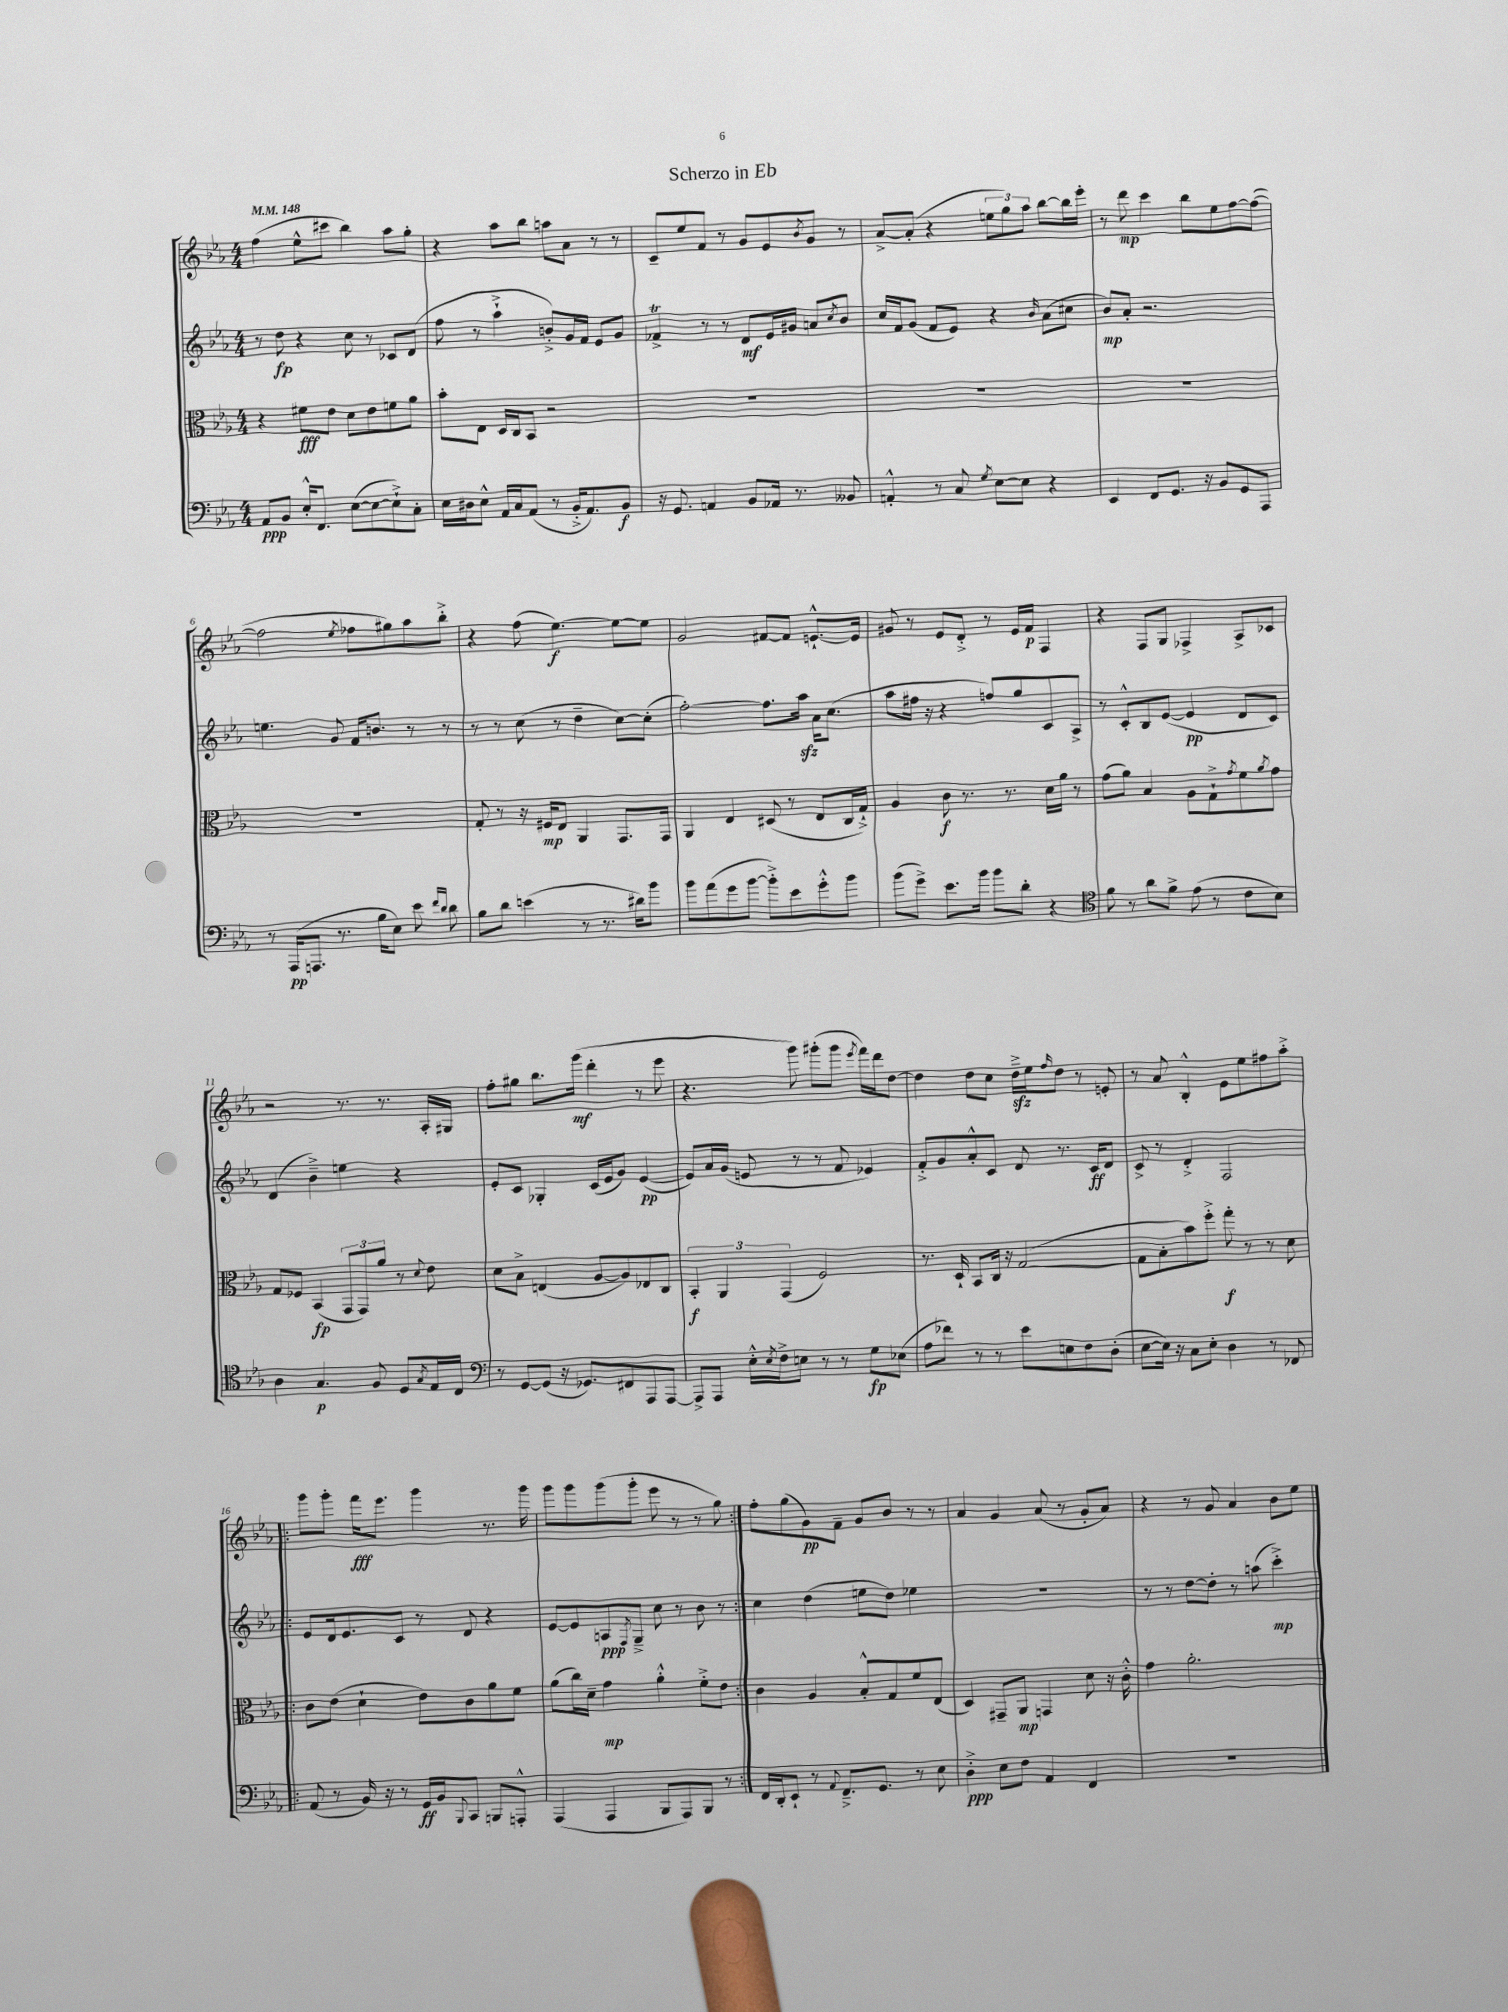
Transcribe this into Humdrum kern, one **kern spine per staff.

**kern	**dynam	**kern	**dynam	**kern	**dynam	**kern	**dynam
*part4	*part4	*part3	*part3	*part2	*part2	*part1	*part1
*staff4	*staff4	*staff3	*staff3	*staff2	*staff2	*staff1	*staff1
*clefF4	*	*clefC3	*	*clefG2	*	*clefG2	*
*k[b-e-a-]	*	*k[b-e-a-]	*	*k[b-e-a-]	*	*k[b-e-a-]	*
*M4/4	*	*M4/4	*	*M4/4	*	*M4/4	*
*MM148	*	*MM148	*	*MM148	*	*MM148	*
=1	=1	=1	=1	=1	=1	=1	=1
8AA-/L	ppp	4r	.	8r	.	(4ff\	.
8BB-/J	.	.	.	8dd\	fp	.	.
16E-'^^/KL	.	8f#X\L	fff	4r	.	8ee-^^\L	.
8.FF/J	.	.	.	.	.	.	.
.	.	8e-\J	.	.	.	8ccc#X\J	.
([8E-\L	.	8d\L	.	8cc\	.	4bb-\)	.
8E-\_	.	8e-\	.	8r	.	.	.
8E-`^\])	.	8fn\	.	8c-X/L	.	8aa-\L	.
8C'\J	.	8a-\J	.	(8d/J	.	8gg'\J	.
=2	=2	=2	=2	=2	=2	=2	=2
16E-\LL	.	8b-'\L	.	8ff\	.	4r	.
16D#X\J	.	.	.	.	.	.	.
8E-^^\J	.	8E-\J	.	8r	.	.	.
16AA-/LL	.	16D/LL	.	4aa-`^\	.	8aa-\L	.
16C/J	.	16C/J	.	.	.	.	.
(8AA-/J	.	8BB-/J	.	.	.	8bb-\J	.
8r	.	2r	.	8bn'^/L)	.	8aan\L	.
16BB-'^/KL	.	.	.	16g/L	.	8a-\J	.
8.AA-/)	.	.	.	16f/JJ	.	.	.
.	.	.	.	8e-/L	.	8r	.
8BB-/J	f	.	.	8g/J	.	8r	.
=3	=3	=3	=3	=3	=3	=3	=3
16r	.	1r	.	4f-XT^/	.	8c~/L	.
8.GG/	.	.	.	.	.	.	.
.	.	.	.	.	.	8ee-/	.
4AAn/	.	.	.	8r	.	8f/J	.
.	.	.	.	8r	.	8r	.
8BB-/L	.	.	.	8d/L	mf	8g/L	.
16AA-X/Jk	.	.	.	16e-/L	.	8e-/	.
8.r	.	.	.	16g#X/JJ	.	.	.
.	.	.	.	.	.	8qb-/	.
.	.	.	.	8an/L	.	8g/J	.
.	.	.	.	8qcc/	.	.	.
8BB--X/	.	.	.	8b-/J	.	8r	.
=4	=4	=4	=4	=4	=4	=4	=4
4AAn'^^/	.	1r	.	16cc/LL	.	[8a-^/L	.
.	.	.	.	16f/J	.	.	.
.	.	.	.	(8g/J	.	(8a-'/J]	.
8r	.	.	.	8f/L	.	4r	.
8C/	.	.	.	8e-/J)	.	.	.
8qG/	.	.	.	.	.	.	.
[8E-\L	.	.	.	4r	.	12een\L	.
.	.	.	.	.	.	12gg\)	.
8E-\J]	.	.	.	.	.	.	.
.	.	.	.	.	.	12aa-\J	.
.	.	.	.	16qqb-/	.	.	.
4r	.	.	.	(8a-\L	.	[8bb-\L	.
.	.	.	.	8cc#X\J	.	16bb-\L]	.
.	.	.	.	.	.	16eee-'\JJ	.
=5	=5	=5	=5	=5	=5	=5	=5
4EE-/	.	1r	.	8b-/L)	mp	8r	.
.	.	.	.	8a-'/J	.	8ddd\	mp
8FF/L	.	.	.	2.r	.	4ccc\	.
8.GG/J	.	.	.	.	.	.	.
.	.	.	.	.	.	8bb-\L	.
16r	.	.	.	.	.	.	.
8BB-/L	.	.	.	.	.	8ee-\	.
8GG/	.	.	.	.	.	[8ff\	.
8AAA-/J	.	.	.	.	.	(8ff\J_	.
!!LO:LB:g=z
=6	=6	=6	=6	=6	=6	=6	=6
8r	.	1r	.	4.een\	.	2ff\]	.
(16AAA-/KL	pp	.	.	.	.	.	.
8.AAAn/J	.	.	.	.	.	.	.
8.r	.	.	.	8g/	.	.	.
.	.	.	.	.	.	8qee-/	.
.	.	.	.	16f/KL	.	8ff-X\L	.
16B-\KL	.	.	.	8.bn/J	.	.	.
8E-\J)	.	.	.	.	.	8gg#X\)	.
8e-\	.	.	.	8r	.	8aa-\	.
16qqf/LL	.	.	.	.	.	.	.
16qqd/JJ	.	.	.	.	.	.	.
8d\	.	.	.	8r	.	8bb-'^\J	.
=7	=7	=7	=7	=7	=7	=7	=7
8B-\L	.	8G'/	.	8r	.	4r	.
8d\J	.	8r	.	8r	.	.	.
(4en\	.	16r	.	(8cc\	.	(8ff\	.
.	.	16F#X/KL	mp	.	.	.	.
.	.	8E-/J	.	8r	.	[4.ee-\)	f
8r	.	4AA-/	.	4dd~\	.	.	.
8.r	.	.	.	.	.	.	.
.	.	8.GG/L	.	[8cc\L)	.	8ee-\L_	.
16d#X\KL)	.	.	.	.	.	.	.
8b-\J	.	.	.	(8cc'\J]	.	8ee-\J]	.
.	.	16GG/Jk	.	.	.	.	.
=8	=8	=8	=8	=8	=8	=8	=8
8b-\L	.	4AA-/	.	[2ff'\)	.	2g/	.
(8a-\	.	.	.	.	.	.	.
8g\	.	4E-/	.	.	.	.	.
[8b-\J	.	.	.	.	.	.	.
8b-'^\L])	.	(8D#X/	.	8.ff\L]	.	[8f#X/L	.
8e-\	.	8r	.	.	.	8f#/J]	.
.	.	.	.	16aa-zz\Jk	.	.	.
8g'^^\	.	8E-/L	.	16a-\KL	.	[8.en`^^/L	.
.	.	.	.	(8.cc\J	.	.	.
8b-\J	.	16C/L	.	.	.	.	.
.	.	16G`^/JJ)	.	.	.	16e/Jk]	.
=9	=9	=9	=9	=9	=9	=9	=9
(8b-\L	.	4A-/	.	8aa-\L	.	8g#X/	.
8g^\J)	.	.	.	16ff#X\Jk	.	8r	.
.	.	.	.	16r	.	.	.
8.e-\L	.	8c\	f	4r	.	8e-/L	.
.	.	8.r	.	.	.	8d'^/J	.
16b-\Jk	.	.	.	.	.	.	.
8b-\L	.	.	.	8ffn/L)	.	8r	.
.	.	8.r	.	.	.	.	.
8d'\J	.	.	.	8gg/	.	16e-/LL	.
.	.	.	.	.	.	16f/JJ	p
4r	.	16d\LL	.	8c/	.	4F/	.
.	.	16a-\JJ	.	.	.	.	.
.	.	8r	.	8A-^/J	.	.	.
=10	=10	=10	=10	=10	=10	=10	=10
*clefC4	*	*	*	*	*	*	*
8f\	.	(8g\L	.	8r	.	4r	.
8r	.	8a-\J)	.	8c'^^/L	.	.	.
8a-\L	.	4B-/	.	8B-/	.	8F/L	.
8f^\J	.	.	.	([8e-/J	.	8G/J	.
(8e-\	.	8A-\L	.	4e-/]	pp	4F-X^/	.
8r	.	8G`^\	.	.	.	.	.
.	.	8qg/	.	.	.	.	.
8c\L	.	8f\	.	8d/L	.	8A-^/L	.
.	.	8qa-/	.	.	.	.	.
8B-\J)	.	8g\J	.	8c/J)	.	8c-X/J	.
!!LO:LB:g=z
=11	=11	=11	=11	=11	=11	=11	=11
4A-\	.	8G/L	.	(4d/	.	2r	.
.	.	8F-X/J	.	.	.	.	.
4.G/	p	(4BB-/	fp	4b-~^\)	.	.	.
.	.	12GG/L	.	4een\	.	8.r	.
.	.	12GG/)	.	.	.	.	.
8F/	.	.	.	.	.	.	.
.	.	12a-/J	.	.	.	.	.
.	.	.	.	.	.	8.r	.
8D/L	.	8r	.	4r	.	.	.
8qG/	.	8qqd/	.	.	.	.	.
16E-/L	.	8e-\	.	.	.	16A-'/LL	.
16C/JJ	.	.	.	.	.	16G#X/JJ	.
=12	=12	=12	=12	=12	=12	=12	=12
*clefF4	*	*	*	*	*	*	*
8r	.	8d\L	.	8e-'/L	.	8ff'\L	.
[8GG/L	.	8B-^\J	.	8c/J	.	8gg#X\J	.
(8GG/J]	.	(4En/	.	4G-X'/	.	8.bb-\L	.
16r	.	.	.	.	.	.	.
8.GG-X/L)	.	.	.	.	.	(16ggg\Jk	mf
.	.	[8A-/L	.	(16c/LL	.	4ddd'\	.
.	.	.	.	16e-/J	.	.	.
8FF#X/	.	8A-/])	.	8g/J)	.	.	.
8AAA-/	.	8E-X/	.	([4e-/	pp	8r	.
[8AAA-/J	.	8C/J	.	.	.	8eee-\	.
=13	=13	=13	=13	=13	=13	=13	=13
8AAA-^/L]	.	6BB-'/	f	8e-/L])	.	4.r	.
8AAA-/J	.	.	.	16a-/L	.	.	.
.	.	6AA-/	.	.	.	.	.
.	.	.	.	(16g/JJ	.	.	.
16E-'^^\LL	.	.	.	8en/	.	.	.
8qE-/	.	.	.	.	.	.	.
16F^\J	.	.	.	.	.	.	.
.	.	(6GG/	.	.	.	.	.
8En\J	.	.	.	8r	.	8ggg\)	.
8r	.	2F/)	.	8r	.	(8ggg#X'\L	.
8r	.	.	.	8f/	.	8ggg#\J	.
.	.	.	.	.	.	8qeee-/	.
8G\L	fp	.	.	4e-X/)	.	16fff\LL)	.
.	.	.	.	.	.	16ddd\J	.
(8E-X\J	.	.	.	.	.	[8dd\J	.
=14	=14	=14	=14	=14	=14	=14	=14
8A-\L	.	8.r	.	8f'^/L	.	4dd\]	.
8f-X\J)	.	.	.	8g/	.	.	.
.	.	16D`/	.	.	.	.	.
8r	.	8BB-/L	.	8a-'^^/	.	8dd\L	.
8r	.	16C/Jk	.	8c/J	.	8cc\J	.
.	.	16r	.	.	.	.	.
8e-\L	.	([2G/	.	8d/	.	16ddzz~^\LL	.
.	.	.	.	.	.	16ee-\J	.
.	.	.	.	.	.	16qqff/	.
8En\	.	.	.	8.r	.	8dd\J	.
8F\	.	.	.	.	.	8r	.
.	.	.	.	16c/KL	ff	.	.
(8D'\J	.	.	.	8d/J	.	8en'/	.
=15	=15	=15	=15	=15	=15	=15	=15
[8E-\L	.	8G\L]	.	8c^/	.	8r	.
16E-\Jk])	.	8B-'\	.	8r	.	8a-/	.
16r	.	.	.	.	.	.	.
8C\L	.	8b-\)	.	4d'^/	.	4B-'^^/	.
8E-'\J	.	8ff'^\J	.	.	.	.	.
4D\	.	8gg'\	f	2F/	.	8e-\L	.
.	.	8r	.	.	.	8ee-\	.
8r	.	8r	.	.	.	8ff#X\	.
8FF-X/	.	8d\	.	.	.	8aa-'^\J	.
!!LO:LB:g=z
=16!|:	=16!|:	=16!|:	=16!|:	=16!|:	=16!|:	=16!|:	=16!|:
(8AA-/	.	8c\L	.	8e-/L	.	8ggg\L	.
8r	.	(8e-\J	.	16d/k	.	8ggg'\J	.
.	.	.	.	8.e-/	.	.	.
16BB-/)	.	4d`\	.	.	.	16fff\KL	fff
16r	.	.	.	.	.	8.eee-\J	.
8r	.	.	.	8c/J	.	.	.
16GG/LL	ff	8e-\L)	.	8r	.	4ggg\	.
16BB-/J	.	.	.	.	.	.	.
8qqBBB-/	.	.	.	.	.	.	.
8CC/J	.	8c\	.	8d/	.	.	.
8BBBn/L	.	8a-\	.	4r	.	8.r	.
8AAAn'^^/J	.	8f\J	.	.	.	.	.
.	.	.	.	.	.	16ggg\	.
=17	=17	=17	=17	=17	=17	=17	=17
(4AAA-/	.	(8a-\L	.	[8e-/L	.	8ggg\L	.
.	.	16cc\L)	.	8e-/]	.	8ggg\	.
.	.	16d~\JJ	.	.	.	.	.
4AAA-/	.	4g\	mp	8An/	ppp	(8ggg\	.
.	.	.	.	8qF/	.	.	.
.	.	.	.	8G~^/J	.	8ggg'\J	.
8BBB-/L	.	4a-'^^\	.	8cc\	.	8eee-\	.
8AAA-/)	.	.	.	8r	.	8r	.
8BBB-/J	.	8f'^\L	.	8b-\	.	8r	.
8r	.	8e-\J	.	8r	.	8gg\)	.
=18:|!	=18:|!	=18:|!	=18:|!	=18:|!	=18:|!	=18:|!	=18:|!
16FF/LL	.	4c\	.	4cc\	.	8ff'\L	.
16DD'/J	.	.	.	.	.	.	.
8EE-`/J	.	.	.	.	.	(8gg\	.
8r	.	4A-/	.	(4dd\	.	8g\)	pp
8qqAA-/	.	.	.	.	.	.	.
8.FF~^/L	.	.	.	.	.	8f~\J	.
.	.	8B-'^^/L	.	8een\L	.	8g/L	.
8.GG/J	.	.	.	.	.	.	.
.	.	8G/	.	8dd\J)	.	8b-/J	.
8r	.	8f/	.	4ee-X\	.	8r	.
8E-\	.	(8E-/J	.	.	.	8r	.
=19	=19	=19	=19	=19	=19	=19	=19
4D'^\	ppp	4D/)	.	1r	.	4a-/	.
8E-\L	.	8GG#X~/L	.	.	.	4g/	.
8F\J	.	8AA-/J	mp	.	.	.	.
4AA-/	.	4GGn/	.	.	.	(8a-/	.
.	.	.	.	.	.	8r	.
4FF/	.	8d\	.	.	.	8g'/L	.
.	.	16r	.	.	.	8a-/J)	.
.	.	16c'^^\	.	.	.	.	.
=20	=20	=20	=20	=20	=20	=20	=20
1r	.	4g\	.	8r	.	4r	.
.	.	.	.	8r	.	.	.
.	.	2.a-'\	.	[8dd\L	.	8r	.
.	.	.	.	8dd'\J]	.	8g/	.
.	.	.	.	8r	.	4a-/	.
.	.	.	.	(8aan\	.	.	.
.	.	.	.	4ccc'^\)	mp	8b-\L	.
.	.	.	.	.	.	8ee-\J	.
==	==	==	==	==	==	==	==
*-	*-	*-	*-	*-	*-	*-	*-
